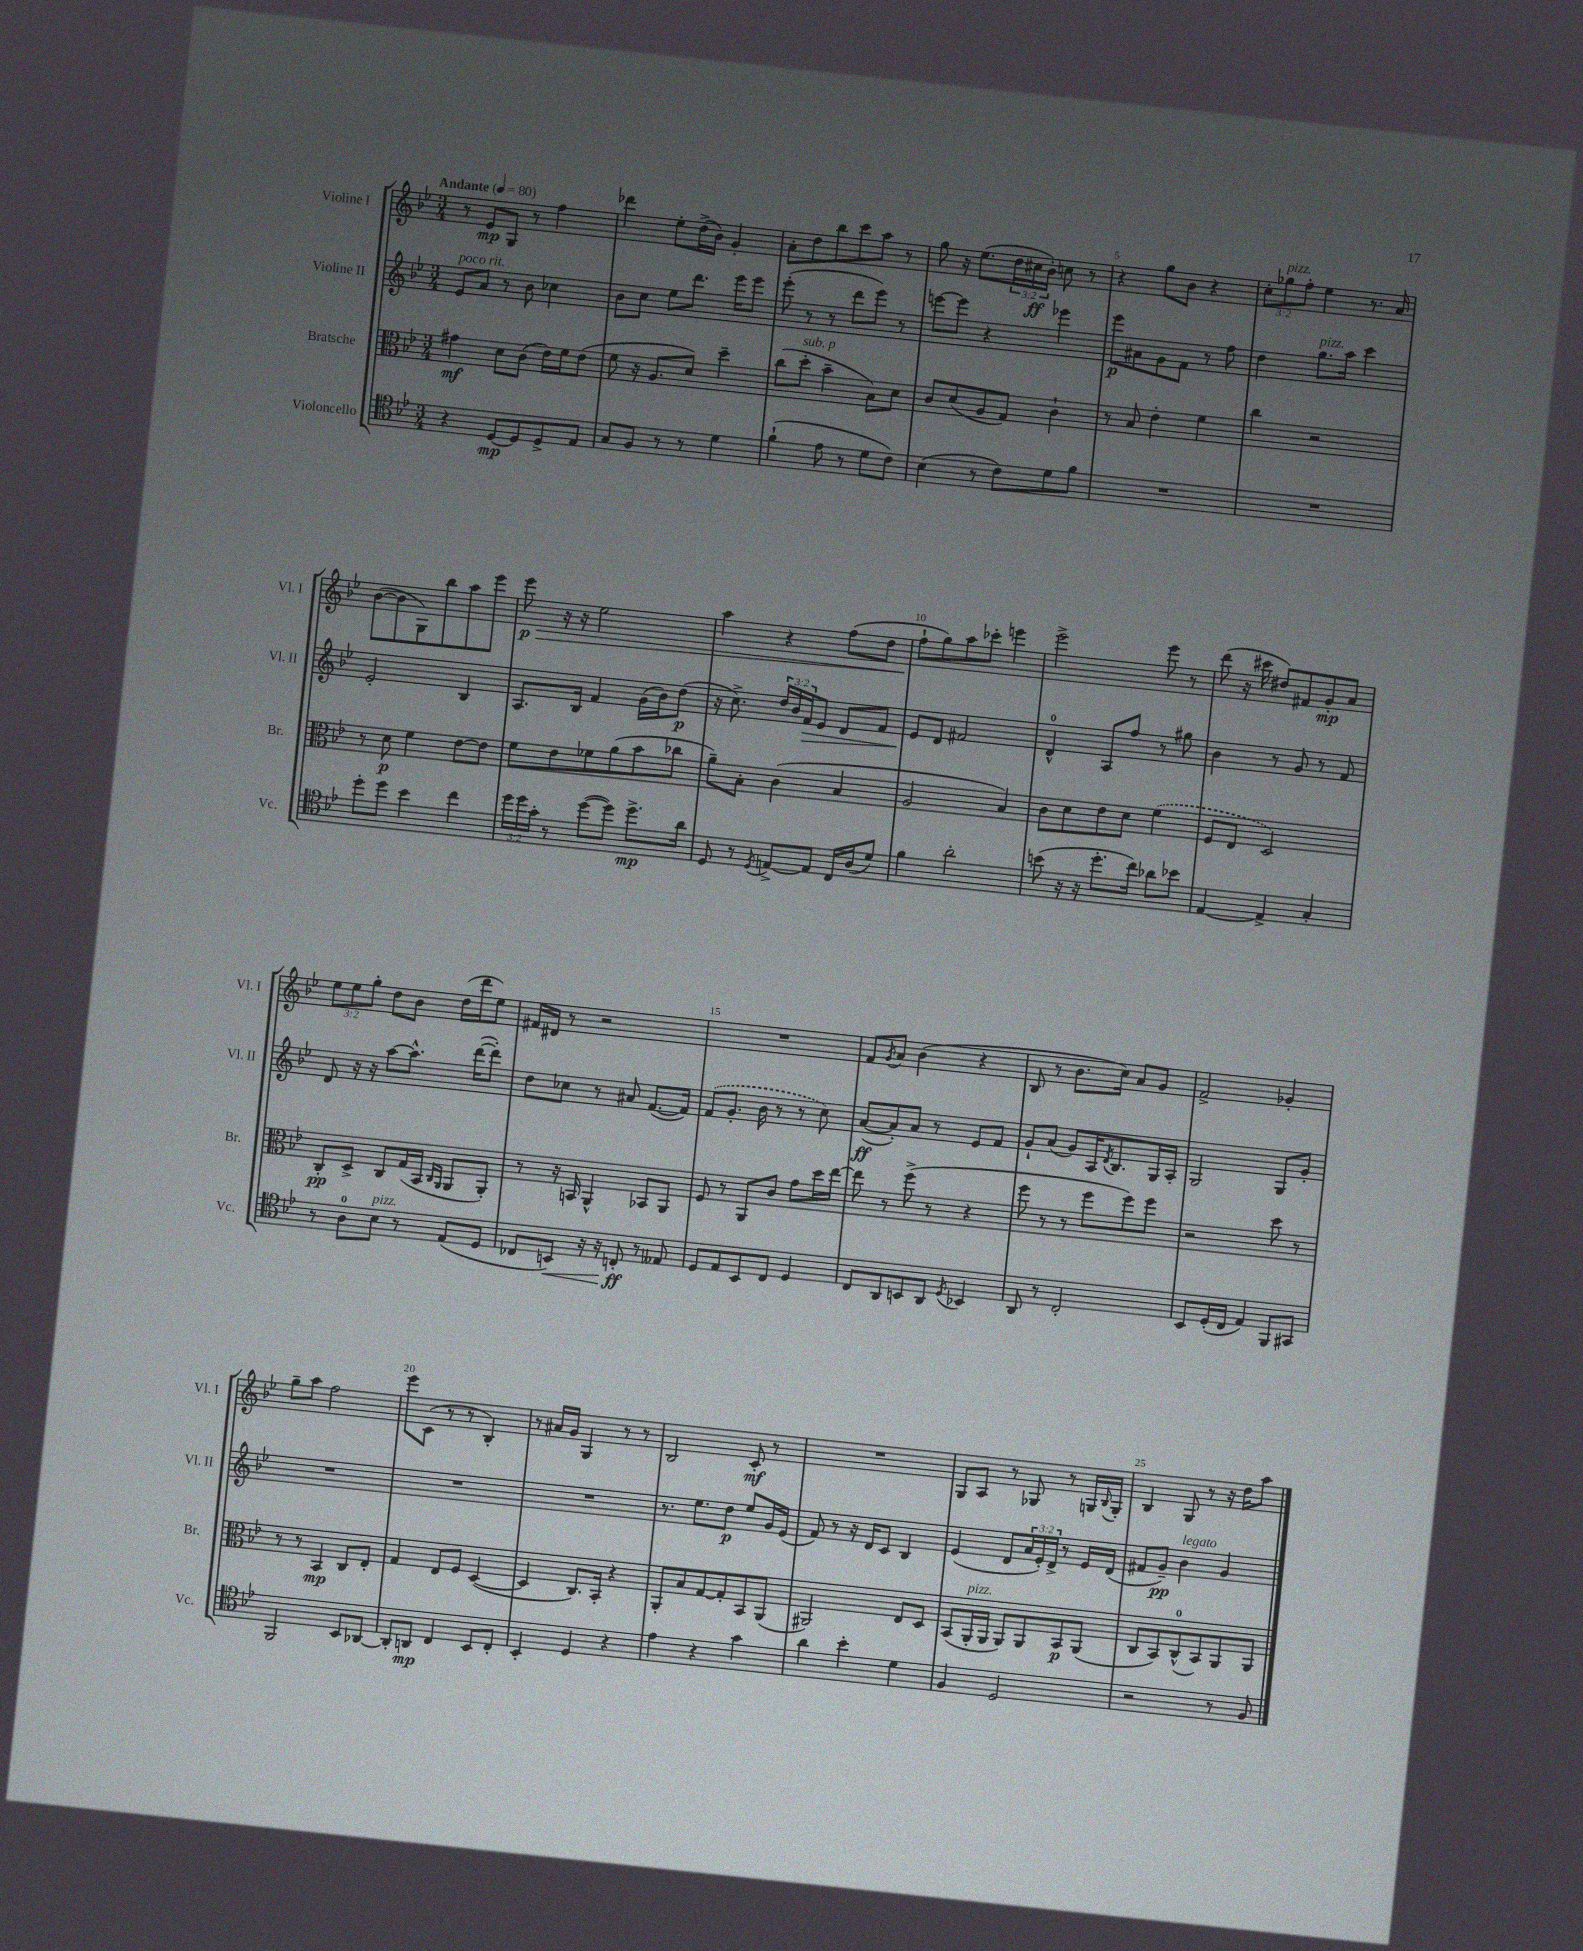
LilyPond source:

<<
\new StaffGroup <<
\new Staff = "s0" \with { instrumentName = "Violine I" shortInstrumentName = "Vl. I" } {
    \clef treble \key bes \major \numericTimeSignature \time 3/4 \override Staff.TupletNumber.text = #tuplet-number::calc-fraction-text \tempo "Andante" 4 = 80
    r8 ees'8\mp g8 r8 f''4 |
    des'''4 ees''8-. d''16->( bes'16) g'4-. |
    a'8-. d''8 bes''8 c'''8 a''8 r8 |
    g''8 r16 ees''8.( \tuplet 3/2 { d''16 cis''16\ff bes'16-.) } c''8 r8 |
    r4 g''8 bes'8 r4 |
    \tuplet 3/2 { c''8-. ges''8^\markup { \italic "pizz." } f''8-. } ees''4 r8. a'16 |
    bes'8~( bes'8 g8) bes''8 a''8 ees'''8 |
    ees'''8\p\> r16 r16 ees''2 |
    a''4 r4 f''8( d''8 |
    f''8-!\! g''8) a''8 ces'''8-. e'''4 |
    ees'''2-> ees'''8 r8 |
    d'''8( r16 cis'''16 dis''8) fis'8 g'8-.\mp a'8 |
    \tuplet 3/2 { ees''8 ees''8 g''8-. } d''8 bes'8 d''16( d'''16 ees''8) |
    fis'16 dis'16 r8 r2 |
    R2. |
    f'8 \acciaccatura { g'8 } a'8 bes'4( r4 |
    bes8 r8 bes'8. c''16) a'8 g'8 |
    f'2-> ges'4-. |
    g''8-- a''8 f''2 |
    ees'''8 c'8( r8 r8 bes4-.) |
    r8 ais'16 g'16 g4 r8 r8 |
    bes2 c'8-.\mf r8 |
    R2. |
    g8 a8 r8 ges8 r8 g16 \appoggiatura { bes8 } g16-. |
    bes4 g8 r8 r16 d''16 a''8 \bar "|." |
}
\new Staff = "s1" \with { instrumentName = "Violine II" shortInstrumentName = "Vl. II" } {
    \clef treble \key bes \major \numericTimeSignature \time 3/4 \override Staff.TupletNumber.text = #tuplet-number::calc-fraction-text
    ees'8^\markup { \italic "poco rit." } a'8 r8 bes'8 ces''4 |
    bes'8 c''8 ees''8 d'''8. ees'''16 ees'''8 |
    ees'''8-.( r8 r8 d'''8 ees'''8) r8 |
    e'''8~ e'''8 r4 ees'''4 |
    ees'''8\p ais'8 g'8 f'8 r8 f''8 |
    d''4 g''8.^\markup { \italic "pizz." } a''16 c'''4 |
    ees'2-. bes4 |
    a8. bes16 f'4 g'16( bes'16) d''8\p( |
    r16 c''8.->) \tuplet 3/2 { d''16 bes'16 f'16\> } ees'8 d'8 f'8 |
    ees'8\! d'8 fis'2 |
    d'4-0-^ a8 f''8 r8 gis''8 |
    bes'4 r8 g'8 r8 f'8 |
    d'8 r16 r16 a''8~ a''8.-^ d'''16~( d'''8-.) |
    d''8 ces''8 r8 ais'8 f'8.~( f'16) |
    \once \slurDashed f'8( g'8.-. bes'16 r8 r8 c''8) |
    a'8~\ff( a'8-.) a'8 r8 ees'8 f'8 |
    g'8-! a'8( g'8) a16 \acciaccatura { d'8 } bes8. g16 a16-. |
    g2 g8 g'8-. |
    R2. |
    R2. |
    R2. |
    r8. ees''8. d''8\p ees''8 g'16 ees'16( |
    f'8) r8 r16 d'16 c'8 bes4 |
    ees'4( d'8 \tuplet 3/2 { a'16 ees'16-.) d'16-> } r8 ees'16 d'16( |
    fis'8 g'8--\pp) bes'4^\markup { \italic "legato" } g'4 \bar "|." |
}
\new Staff = "s2" \with { instrumentName = "Bratsche" shortInstrumentName = "Br." } {
    \clef alto \key bes \major \numericTimeSignature \time 3/4
    gis'4\mf d'8 c'8( ees'16) f'16 ees'8( |
    f'8 r16 a8. d'8) d''4-- |
    c''8( d''8-.^\markup { \italic "sub. p" } bes'4-- bes8) d'8 |
    c'8 d'8( a8 g8) c'4-! |
    r8 bes8 ees'4-. f'4 |
    c''4 r2 |
    r8 d'8\p f'4 ees'8~ ees'8 |
    f'8 ees'8 fes'8 a'8( bes'8 ces''8 |
    a'8--) bes8-. c'4( bes4 |
    a2 bes4) |
    c'8 d'8 ees'8 d'8 \once \slurDashed f'4( |
    f8 ees8 d2) |
    c8-.\pp d8-> c8 g16( bes,16 \grace { c16 a,16 } a,8 a,8-.) |
    r8 r16 b,16 a,4-^ bes,8 a,8 |
    f8 r8 a,8 c'8 g'8 d''16 ees''16~ |
    ees''8 r8 f''8->( r8 r4 |
    f''8 r8 r8 f''8 f''8) f''8 |
    r2 d''8 r8 |
    r8 r8 bes,4\mp c8 ees8-. |
    g4 ees8 f8 d4~( |
    d4 c8.) bes,16-. r4 |
    a,8-. bes8 g8~ g8-. bes,8 a,8( |
    ais,2) ees8 d8 |
    bes,8( a,16-.^\markup { \italic "pizz." } a,16 a,8) a,8 bes,8\p a,8( |
    c8 bes,8) c8-0-^( bes,8) a,8 a,8 \bar "|." |
}
\new Staff = "s3" \with { instrumentName = "Violoncello" shortInstrumentName = "Vc." } {
    \clef tenor \key bes \major \numericTimeSignature \time 3/4 \override Staff.TupletNumber.text = #tuplet-number::calc-fraction-text
    r4 d8~\mp d8 d8-> ees8 |
    g8 f8 r8 r8 d'4 |
    f'4-!( ees'8 r8 d'8 c'8) |
    bes4( r8 c'8) d'8 f'8 |
    R2. |
    R2. |
    d''8-. d''8 bes'4 c''4 |
    \tuplet 3/2 { d''16 d''16 g'16-. } r8 d''8~( d''8) d''8.->\mp a'16 |
    d8 r8 \acciaccatura { d8 } e8~-> e8 c16 a16( d'8) |
    f'4 a'2-. |
    b'8( r16 r16 d''8.-. c''16) aes'8 bes'8 |
    ees4~ ees4-> g4-. |
    r8 a8-0 bes8^\markup { \italic "pizz." } r8 ees8( d8 |
    ces8 b,8\<) r16 r16 c8-.\ff\! r8 eeses8 |
    d8 ees8 bes,8 c8 d4 |
    c8 a,8 b,8 a,8 \acciaccatura { d8 } bes,4 |
    a,8 r8 c2-. |
    bes,8 d16-.( c16 ees4) f,8 gis,8 |
    f,2 bes,8 aes,8~ |
    aes,8-. a,8\mp c4 bes,8 c8-. |
    bes,4-. d4 r4 |
    ees'4 r4 g'4 |
    a'4 bes'4-. d'4 |
    f4 d2 |
    r2 r8 f8 \bar "|." |
}
>>
>>
\layout { \context { \Score \override BarNumber.break-visibility = ##(#f #t #t) barNumberVisibility = #(every-nth-bar-number-visible 5) } }
